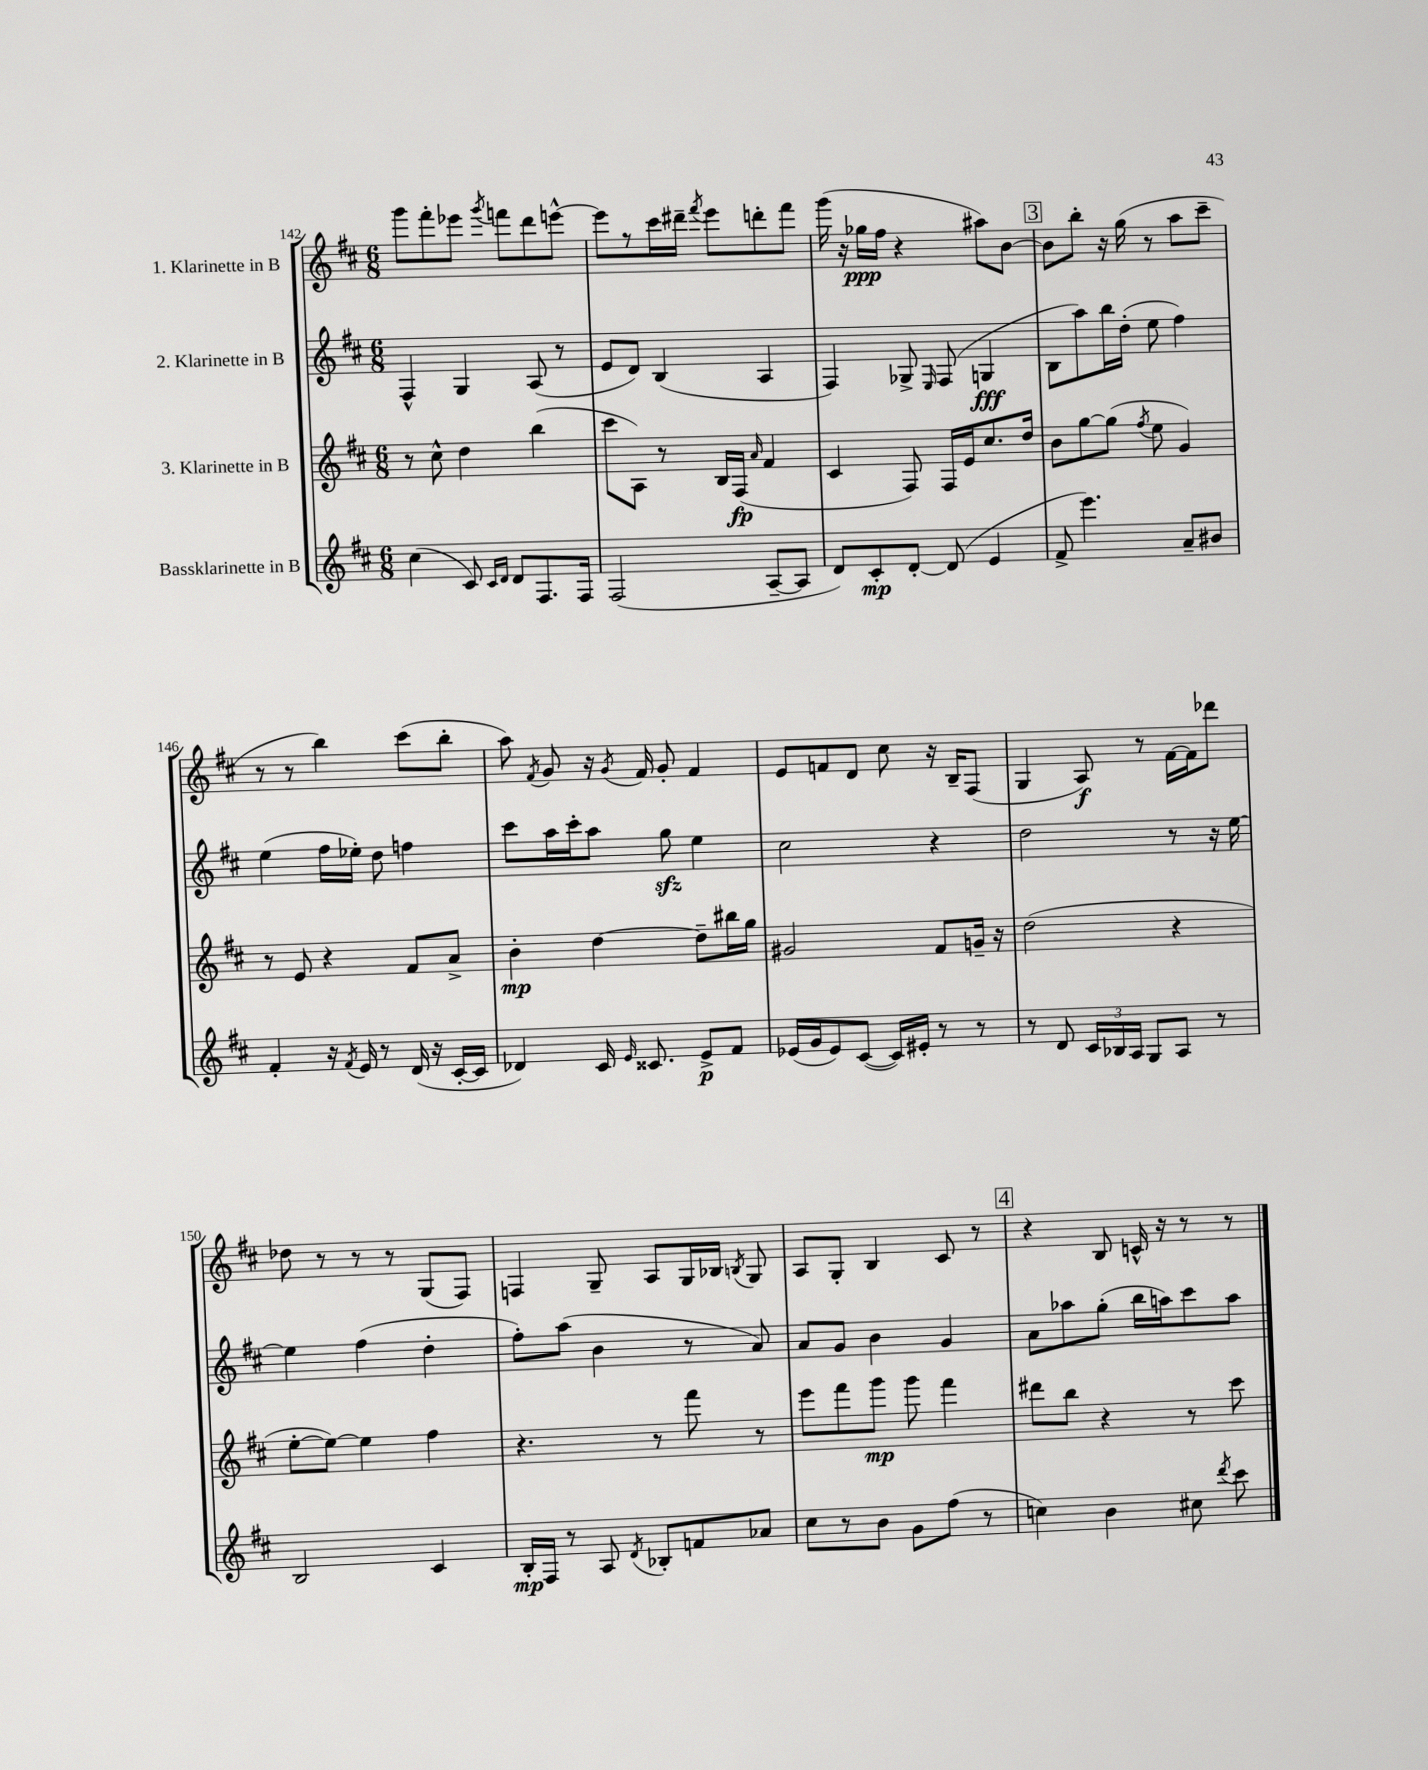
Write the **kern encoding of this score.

**kern	**dynam	**kern	**dynam	**kern	**dynam	**kern	**dynam
*part4	*part4	*part3	*part3	*part2	*part2	*part1	*part1
*staff4	*staff4	*staff3	*staff3	*staff2	*staff2	*staff1	*staff1
*I"Bassklarinette in B	*	*I"3. Klarinette in B	*	*I"2. Klarinette in B	*	*I"1. Klarinette in B	*
*clefG2	*	*clefG2	*	*clefG2	*	*clefG2	*
*k[f#c#]	*	*k[f#c#]	*	*k[f#c#]	*	*k[f#c#]	*
*M6/8	*	*M6/8	*	*M6/8	*	*M6/8	*
=142	=142	=142	=142	=142	=142	=142	=142
(4cc#\	.	8r	.	4F#^^/	.	8ggg\L	.
.	.	8cc#^^\	.	.	.	8fff#'\	.
8c#/)	.	4dd\	.	4G/	.	8eee-X\J	.
16qqc#/LL	.	.	.	.	.	.	.
16qqd/JJ	.	.	.	.	.	8qggg/	.
8d/L	.	.	.	.	.	8fffn\L	.
8.F#/	.	(4bb\	.	(8A/	.	8ddd\	.
.	.	.	.	8r	.	[8eeen^^\J	.
16F#/Jk	.	.	.	.	.	.	.
=143	=143	=143	=143	=143	=143	=143	=143
(2F#/	.	8ccc#\L	.	8e/L	.	8eee\L]	.
.	.	8A\J)	.	8d/J)	.	8r	.
.	.	8r	.	(4B/	.	16ccc#\L	.
.	.	.	.	.	.	16ddd#X~\JJ	.
.	.	.	.	.	.	8qfff#/	.
.	.	16B/LL	.	.	.	8eee\L	.
.	.	(16F#/JJ	fp	.	.	.	.
.	.	16qqa/	.	.	.	.	.
[8A~/L	.	4f#/	.	4A/	.	8dddn'\	.
8A/J]	.	.	.	.	.	8fff#\J	.
=144	=144	=144	=144	=144	=144	=144	=144
8d/L)	.	4c#/	.	4F#/)	.	(16ggg\	.
.	.	.	.	.	.	16r	.
8c#'/	mp	.	.	.	.	16gg-X\LL	ppp
.	.	.	.	.	.	16ff#\JJ	.
[8d'/J	.	8F#/)	.	8G-X^/	.	4r	.
.	.	.	.	16qqE/	.	.	.
(8d/]	.	16F#/LL	.	(8F#/	.	.	.
.	.	16e/J	.	.	.	.	.
4e/	.	8.cc#/	.	4Gn/	fff	8aa#X\L)	.
.	.	.	.	.	.	[8b\J	.
.	.	16dd/Jk	.	.	.	.	.
!!LO:REH:place=s1:t=3
=145	=145	=145	=145	=145	=145	=145	=145
8f#^/	.	8b\L	.	8B\L	.	8b\L]	.
4.eee\)	.	[8gg\	.	8aa\)	.	8bb'\J	.
.	.	(8gg\J]	.	16bb\L	.	16r	.
.	.	.	.	(16dd'\JJ	.	(16gg\	.
.	.	8qff#/	.	.	.	.	.
.	.	8ee\	.	8ee\	.	8r	.
8a~/L	.	4g/)	.	4ff#\)	.	8aa\L	.
8b#X/J	.	.	.	.	.	8ccc#~\J	.
!!LO:LB:g=z
=146	=146	=146	=146	=146	=146	=146	=146
4f#'/	.	8r	.	(4ee\	.	8r	.
.	.	8e/	.	.	.	8r	.
16r	.	4r	.	16ff#\LL	.	4bb\)	.
8qf#/	.	.	.	.	.	.	.
16e/	.	.	.	16ee-X'\JJ)	.	.	.
8r	.	.	.	8dd\	.	.	.
(16d/	.	8f#/L	.	4ffn\	.	(8ccc#\L	.
16r	.	.	.	.	.	.	.
[16c#'/LL	.	8a^/J	.	.	.	8bb'\J	.
16c#/JJ]	.	.	.	.	.	.	.
=147	=147	=147	=147	=147	=147	=147	=147
4d-X/)	.	4b'\	mp	8ccc#\L	.	8aa\)	.
.	.	.	.	.	.	8qf#/	.
.	.	.	.	16aa\L	.	8g/	.
.	.	.	.	16ccc#'\J	.	.	.
16c#/	.	[4dd\	.	8aa\J	.	16r	.
16qqe/	.	.	.	.	.	8qg/	.
8.c##X/	.	.	.	.	.	16f#/	.
.	.	.	.	8ggzz\	.	8g'/	.
8e^/L	p	8dd~\L]	.	4ee\	.	4f#/	.
8f#/J	.	16bb#X\L	.	.	.	.	.
.	.	16gg\JJ	.	.	.	.	.
=148	=148	=148	=148	=148	=148	=148	=148
(16e-X/LL	.	2g#X/	.	2cc#\	.	8e/L	.
16g/J	.	.	.	.	.	.	.
8e-/)	.	.	.	.	.	8fn/	.
([8c#/J	.	.	.	.	.	8d/J	.
16c#/LL])	.	.	.	.	.	8cc#\	.
16e#X'/JJ	.	.	.	.	.	.	.
8r	.	8f#/L	.	4r	.	16r	.
.	.	.	.	.	.	16B~/KL	.
8r	.	16gn~/Jk	.	.	.	(8F#/J	.
.	.	16r	.	.	.	.	.
=149	=149	=149	=149	=149	=149	=149	=149
8r	.	(2dd\	.	2dd\	.	4G/	.
8d/	.	.	.	.	.	.	.
24c#/LL	.	.	.	.	.	8A/)	f
24B-X/	.	.	.	.	.	.	.
24A/JJ	.	.	.	.	.	.	.
8G/L	.	.	.	.	.	8r	.
8A/J	.	4r	.	8r	.	[16f#\LL	.
.	.	.	.	.	.	16f#\J]	.
8r	.	.	.	16r	.	8ddd-X\J	.
.	.	.	.	[16ee\	.	.	.
!!LO:LB:g=z
=150	=150	=150	=150	=150	=150	=150	=150
2B/	.	[8ee'\L	.	4ee\]	.	8dd-X\	.
.	.	8ee\J_)	.	.	.	8r	.
.	.	4ee\]	.	(4ff#\	.	8r	.
.	.	.	.	.	.	8r	.
4c#/	.	4ff#\	.	4dd'\	.	(8G/L	.
.	.	.	.	.	.	8F#/J)	.
=151	=151	=151	=151	=151	=151	=151	=151
16B'/LL	mp	4.r	.	8ff#'\L)	.	4Fn/	.
16F#/JJ	.	.	.	.	.	.	.
8r	.	.	.	(8aa\J	.	.	.
8A/	.	.	.	4b\	.	8G~/	.
8qd/	.	.	.	.	.	.	.
8B-X'/L	.	8r	.	.	.	8A/L	.
8fn/	.	8fff#\	.	8r	.	16G/L	.
.	.	.	.	.	.	16B-X/JJ	.
.	.	.	.	.	.	8qBn/	.
8a-X/J	.	8r	.	8a/)	.	8G/	.
=152	=152	=152	=152	=152	=152	=152	=152
8cc#\L	.	8eee\L	.	8a/L	.	8A/L	.
8r	.	8fff#\	.	8g/J	.	8G'/J	.
8b\J	.	8ggg\J	mp	4b\	.	4B/	.
8g\L	.	8ggg\	.	.	.	.	.
(8ff#\J	.	4fff#\	.	4g/	.	8c#/	.
8r	.	.	.	.	.	8r	.
!!LO:REH:place=s1:t=4
=153	=153	=153	=153	=153	=153	=153	=153
4ccn\)	.	8ddd#X\L	.	8a\L	.	4r	.
.	.	8bb\J	.	8aa-X\	.	.	.
4b\	.	4r	.	(8gg'\J	.	8B/	.
.	.	.	.	16bb\LL	.	16cn^^/	.
.	.	.	.	16aan\J)	.	16r	.
8cc#X\	.	8r	.	8ccc#\	.	8r	.
8qddd/	.	.	.	.	.	.	.
8ccc#\	.	8ccc#\	.	8aa\J	.	8r	.
==	==	==	==	==	==	==	==
*-	*-	*-	*-	*-	*-	*-	*-
